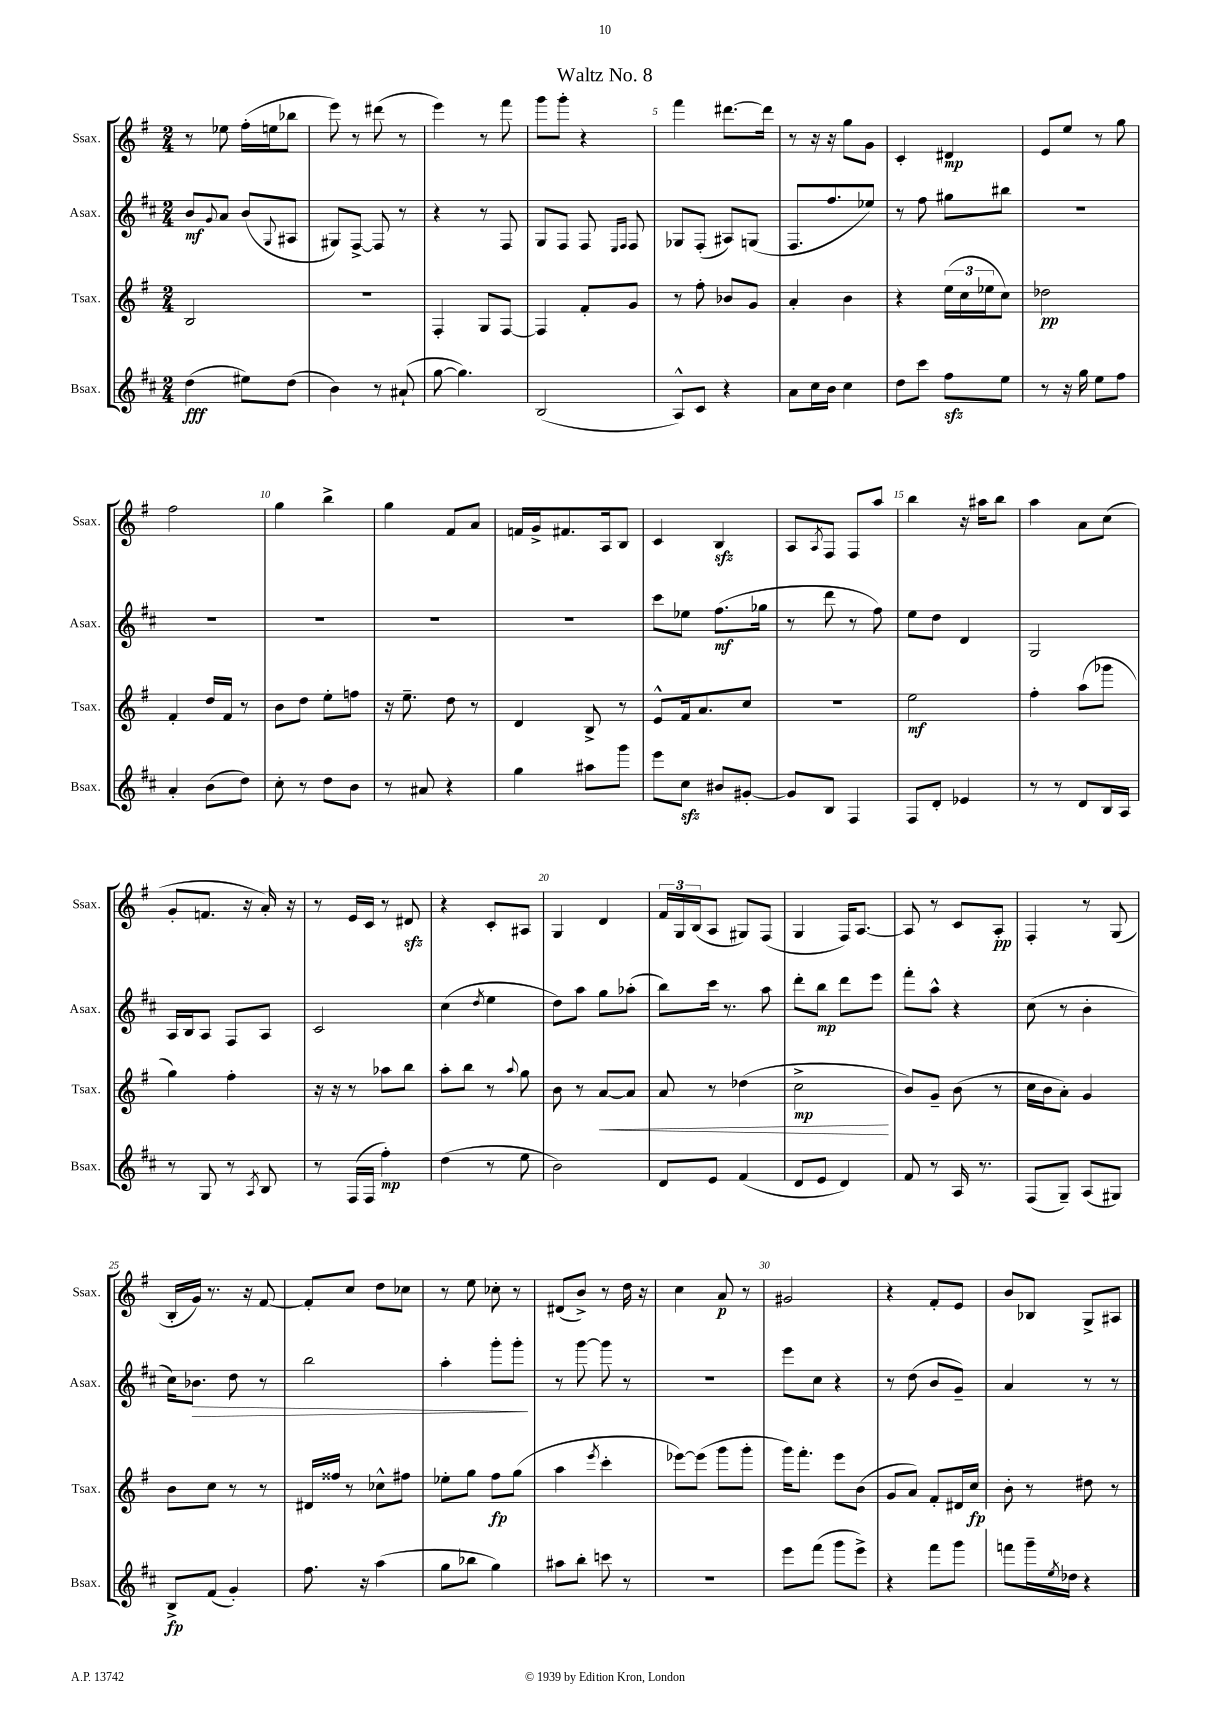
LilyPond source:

\header { title = "Waltz No. 8" }
<<
\new StaffGroup <<
\new Staff = "s0" \with { instrumentName = "Ssax." shortInstrumentName = "Ssax." } {
    \clef treble \key g \major \numericTimeSignature \time 2/4
    r8 ees''8 fis''16-.( e''16 bes''8 |
    e'''8) r8 dis'''8( r8 |
    e'''4) r8 fis'''8 |
    g'''8 g'''8-. r4 |
    fis'''4 dis'''8.~ dis'''16 |
    r8 r16 r16 g''8 g'8 |
    c'4-. dis'4\mp |
    e'8 e''8 r8 g''8 |
    fis''2 |
    g''4 b''4-> |
    g''4 fis'8 a'8 |
    f'16 g'16-> fis'8. a16 b8 |
    c'4 b4\sfz |
    a8 \acciaccatura { a8 } fis8 fis8 a''8 |
    b''4 r16 ais''16 b''8 |
    a''4 a'8 c''8( |
    g'8-. f'8. r16 a'16-.) r16 |
    r8 e'16 c'16 r8 dis'8\sfz |
    r4 c'8-. ais8 |
    g4 d'4 |
    \tuplet 3/2 { fis'16 g16 b16( } a8 gis8) fis8( |
    g4 fis16) a8.~ |
    a8 r8 c'8 a8-.\pp |
    fis4-. r8 g8( |
    b16-. g'16) r8. r16 fis'8~ |
    fis'8-. c''8 d''8 ces''8 |
    r8 e''8 ces''8-. r8 |
    dis'8( b'8->) r8 d''16 r16 |
    c''4 a'8\p r8 |
    gis'2 |
    r4 fis'8-. e'8 |
    b'8 bes8 g8-> ais8 \bar "|." |
}
\new Staff = "s1" \with { instrumentName = "Asax." shortInstrumentName = "Asax." } {
    \clef treble \key d \major \numericTimeSignature \time 2/4
    b'8\mf \appoggiatura { g'8 } a'8 b'8( \appoggiatura { g8 } ais8 |
    gis8) fis8~-> fis8 r8 |
    r4 r8 fis8 |
    g8 fis8 fis8 \grace { e16 fis16 } fis8 |
    ges8 fis8-.( ais8) g8( |
    fis8. fis''8. ees''8) |
    r8 fis''8 gis''8 bis''8 |
    R2 |
    R2 |
    R2 |
    R2 |
    R2 |
    cis'''8 ees''8 fis''8.\mf( ges''16 |
    r8 d'''8 r8 fis''8) |
    e''8 d''8 d'4 |
    g2 |
    a16 b16 a8 fis8 a8 |
    cis'2 |
    cis''4( \acciaccatura { d''8 } e''4 |
    d''8) a''8 g''8 aes''8-.( |
    b''8) cis'''16 r8. a''8 |
    d'''8-. b''8\mp d'''8 e'''8 |
    fis'''8-. a''8-^ r4 |
    cis''8( r8 b'4-. |
    cis''16) bes'8.\> d''8 r8 |
    b''2 |
    a''4-. g'''8-. g'''8-.\! |
    r8 g'''8~ g'''8 r8 |
    R2 |
    e'''8 cis''8 r4 |
    r8 d''8( b'8 g'8--) |
    a'4 r8 r8 \bar "|." |
}
\new Staff = "s2" \with { instrumentName = "Tsax." shortInstrumentName = "Tsax." } {
    \clef treble \key g \major \numericTimeSignature \time 2/4
    b2 |
    R2 |
    fis4-. g8 fis8~ |
    fis4 fis'8-. g'8 |
    r8 fis''8-. bes'8 g'8 |
    a'4-. b'4 |
    r4 \tuplet 3/2 { e''16( c''16 ees''16 } c''8) |
    des''2\pp |
    fis'4-. d''16 fis'16 r8 |
    b'8 d''8 e''8-. f''8 |
    r16 e''8.-- d''8 r8 |
    d'4 b8-> r8 |
    e'8-^ fis'16 a'8. c''8 |
    r2 |
    e''2\mf |
    fis''4-. a''8( ges'''8 |
    g''4) fis''4-. |
    r16 r16 r8 aes''8 b''8 |
    a''8-. b''8 r8 \appoggiatura { a''8 } g''8 |
    b'8 r8 a'8~\< a'8 |
    a'8 r8 des''4( |
    c''2->\mp\! |
    b'8) g'8-- b'8( r8 |
    c''16 b'16 a'8-.) g'4 |
    b'8 c''8 r8 r8 |
    dis'16 fisis''16 r8 ces''8-^ fis''8 |
    ees''8-. g''8 fis''8\fp g''8( |
    a''4 \acciaccatura { e'''8 } c'''4-. |
    ees'''8~) ees'''8( g'''8 g'''8-. |
    g'''16) fis'''8.-. e'''8 b'8( |
    g'8 a'8) fis'8-. dis'16 c''16\fp |
    b'8-. r8 dis''8 r8 \bar "|." |
}
\new Staff = "s3" \with { instrumentName = "Bsax." shortInstrumentName = "Bsax." } {
    \clef treble \key d \major \numericTimeSignature \time 2/4
    d''4\fff( eis''8) d''8( |
    b'4) r8 ais'8-!( |
    g''8~ g''4.) |
    b2( |
    a8-^) cis'8 r4 |
    a'8 cis''16 b'16 cis''4 |
    d''8 cis'''8 fis''8\sfz e''8 |
    r8 r16 g''16 e''8 fis''8 |
    a'4-. b'8( d''8) |
    cis''8-. r8 d''8 b'8 |
    r8 ais'8 r4 |
    g''4 ais''8 g'''8 |
    e'''8 cis''8\sfz bis'8 gis'8~-. |
    gis'8 b8 fis4 |
    fis8 d'8-. ees'4 |
    r8 r8 d'8 b16 a16 |
    r8 g8 r8 \acciaccatura { a8 } b8 |
    r8 fis16( fis16 fis''4-.\mp) |
    d''4( r8 e''8 |
    b'2) |
    d'8 e'8 fis'4( |
    d'8 e'8 d'4) |
    fis'8 r8 a16 r8. |
    fis8( g8--) a8( gis8) |
    b8->\fp fis'8( g'4-.) |
    fis''8. r16 a''4( |
    g''8 bes''8 g''4) |
    ais''8 b''8-. c'''8 r8 |
    r2 |
    e'''8 fis'''8( g'''8 e'''8->) |
    r4 fis'''8 g'''8 |
    f'''8 g'''16-- \acciaccatura { e''8 } des''16 r4 \bar "|." |
}
>>
>>
\layout { \context { \Score \override BarNumber.break-visibility = ##(#f #t #t) barNumberVisibility = #(every-nth-bar-number-visible 5) } }
